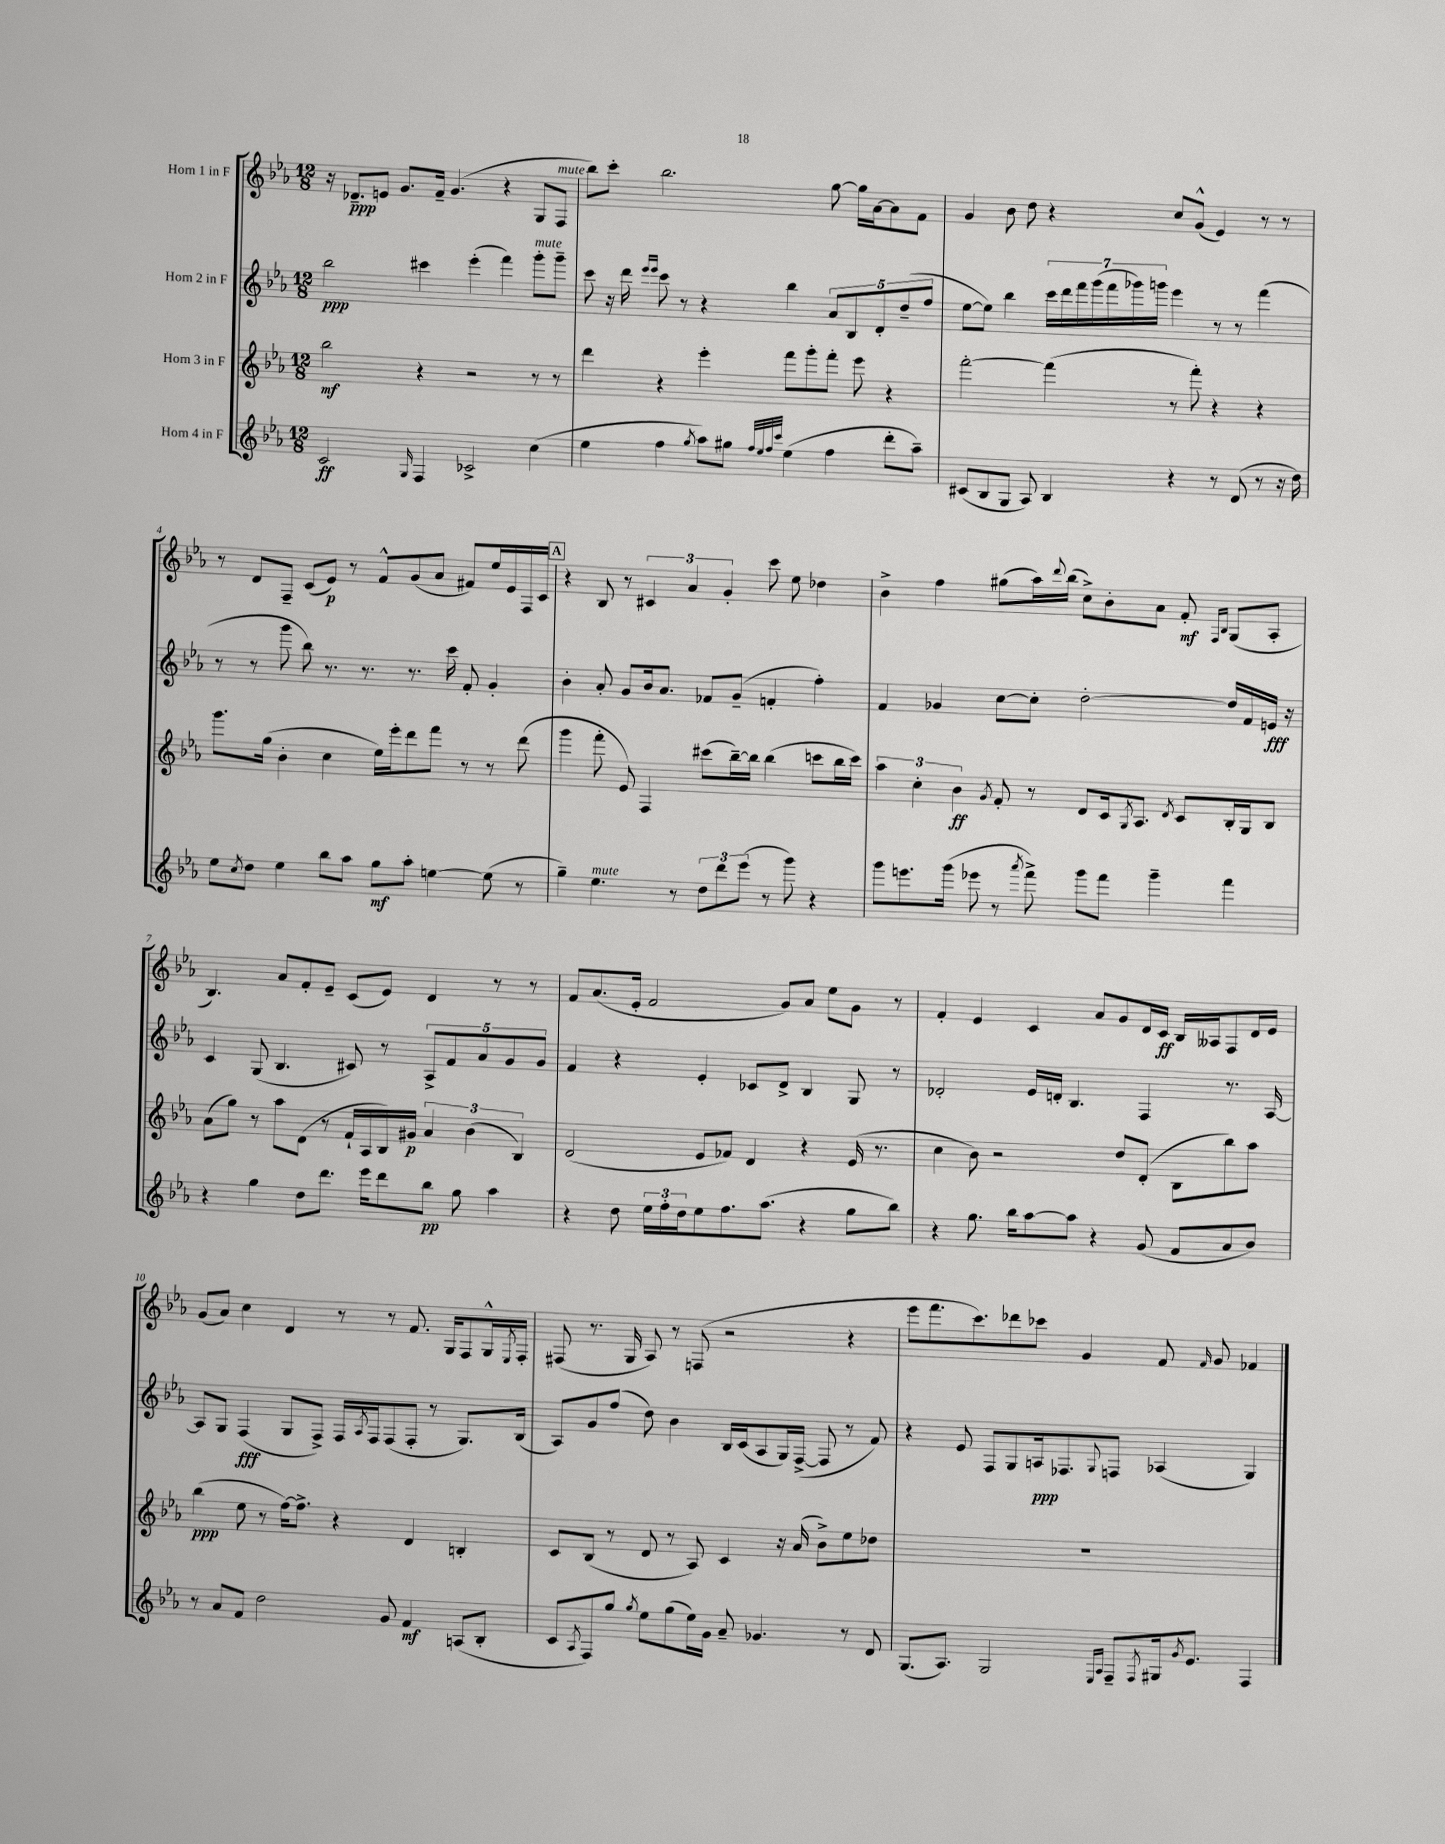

**kern	**kern	**kern	**kern
*staff4	*staff3	*staff2	*staff1
*clefG2	*clefG2	*clefG2	*clefG2
*k[b-e-a-]	*k[b-e-a-]	*k[b-e-a-]	*k[b-e-a-]
*M12/8	*M12/8	*M12/8	*M12/8
2c/	2bb-\	2bb-\	16r
.	.	.	8.d-~/L
.	.	.	8e/J
.	.	.	8.g/L
16qqG/	.	.	.
4F/	4r	4ccc#\	.
.	.	.	16f~/Jk
.	.	.	(4.g/
2c-^/	2r	(4eee-'\	.
.	.	4fff\)	4r
(4cc\	8r	8ggg'\L	8G/L
.	8r	8ggg~\J	8F/J
=	=	=	=
4ee-\	4ddd\	8ccc\	8bb-\L)
.	.	16r	8ccc'\J
.	.	16ddd\	.
.	.	16qqeee-/LL	.
.	.	16qqeee-/JJ	.
4ff\	4r	8ccc\	2.bb-\
.	.	8r	.
8qgg/	.	.	.
8aa-\L)	4eee-'\	4r	.
8gg#\J	.	.	.
32qqff/LLL	.	.	.
32qqee-/	.	.	.
32qqff/	.	.	.
32qqccc/JJJ	.	.	.
(4ee-\	8fff\L	4bb-\	.
.	8ggg'\	.	.
4ff\	8fff'\J	10a-/L	[8gg\
.	.	10B-/	.
.	8eee-\	.	16gg\]LL
.	.	.	[16a-\J
.	.	10d'/	.
8ddd'\L	4r	.	8a-\]
.	.	(10dd~/	.
8aa-~\J)	.	.	8f\J
.	.	10ff/J	.
=	=	=	=
(8c#/L	[2fff'\	[8ee-\L	4g/
8B-/	.	8ee-\]J)	.
8G/J	.	4bb-\	8b-\
8A-/)	.	.	8dd\
4B-/	(4fff\]	28ccc\LL	4r
.	.	28ddd\	.
.	.	28fff\	.
.	.	(28ggg\	.
.	.	28fff\	.
.	.	28ggg-\)	.
.	.	28ggg\JJ	.
4r	8r	4eee-\	8cc/L
.	8fff'\)	.	(8g^^/J
8r	4r	8r	4e-/)
(8d/	.	8r	.
8r	4r	(4fff\	8r
16r	.	.	8r
16dd\)	.	.	.
=	=	=	=
8ee-\L	8.ggg\L	8r	8r
8qcc/	.	.	.
8dd\J	.	8r	8d/L
.	(16gg\Jk	.	.
4ee-\	4b-'\	8ggg\	8F~/J
.	.	8bb-\)	(8c/L
8bb-\L	4cc\	8.r	8e-/J)
8aa-\J	.	.	8r
.	.	8.r	.
8gg\L	16ee-\LL)	.	8f^^/L
.	16eee-'\J	.	.
8aa-'\J	8ddd\	8.r	(8g/
[4ee\	8fff\J	.	8a-/J
.	.	16ccc\	.
.	8r	8f'/	8f#/L)
(8ee\]	8r	4g'/	16ee-/L
.	.	.	16e-/
8r	(8ddd\	.	16F/
.	.	.	16c/JJ
=	=	=	=
4gg~\)	4ggg\	4b-'\	4r
4.ee-\	8fff'\	8a-'/	8B-/
.	8e-/)	8g/L	8r
.	4F/	16b-/k	6c#/
.	.	8.a-/J	.
8r	.	.	.
.	.	.	6a-/
12dd\L	(8ccc#\L	8f-/L	.
12ddd\	.	.	6g'/
.	[16bb-~\L)	(8g~/J	.
(12eee-\J	.	.	.
.	16bb-\]JJ	.	.
8r	(4bb-\	4f'/	8ccc\
8ggg\)	.	.	8ee-\
4r	8ccc\L	4ff'\)	4dd-\
.	16bb-\L	.	.
.	16ccc\JJ)	.	.
=	=	=	=
8ggg\L	6aa-\	4f/	4b-^\
8.eee\	.	.	.
.	6cc'\	.	.
.	.	4g-/	4ff\
(16ggg\Jk	.	.	.
.	6b-\	.	.
8eee-\	.	.	.
.	8qg/	.	.
8r	8f'/	[8cc\L	(8gg#\L
8qaaa-/	.	.	.
8fff^\)	8r	8cc'\]J	16aa-\L)
.	.	.	8qqddd/
.	.	.	(16bb-\JJ
8ggg\L	8d/L	[2dd'\	8cc^\L)
8fff\J	16c/k	.	8b-'\
.	8qG/	.	.
.	8.A-/J	.	.
4ggg~\	.	.	8a-\J
.	8qd/	.	.
.	8c/L	.	8f'/
.	.	.	16qqF/LL
.	.	.	16qqB-/JJ
4fff\	16B-'/L	16dd/]LL	(8G/L
.	16G/J	16f/	.
.	8B-/J	16e/JJ	8A-'/J
.	.	16r	.
=	=	=	=
4r	(8a-\L	4c/	4.B-/)
.	8gg\J)	.	.
4gg\	8r	(8G/	.
.	8aa-\L	4.B-/	8a-/L
8dd\L	(8d\J	.	8f'/
8.ddd\J	8r	.	8e-~/J
.	16f`/LL	8c#/)	(8c/L
16eee-\LK	16A-/	.	.
8ddd\	16B-/)	8r	8e-/J)
.	16g#/JJ	.	.
8bb-\J	6a-/	10A-^/L	4d/
.	.	10f/	.
8gg\	.	.	.
.	(6b-\	.	.
.	.	10a-/	.
4aa-\	.	.	8r
.	.	10g/	.
.	6B-/)	.	.
.	.	.	8r
.	.	10g/J	.
=	=	=	=
4r	(2d/	4f/	8f/L
.	.	.	(8.a-/
8dd\	.	4r	.
.	.	.	16e-'/Jk
24ee-\LL	.	.	2f/
24ff'\	.	.	.
24dd\J	.	.	.
8ee-\	8e-/L	4e-'/	.
8.ff\	8f-/J)	.	.
.	4d/	8c-/L	.
(8.aa-\J	.	.	.
.	.	8d^/J	8g/L)
4r	4r	4B-/	8a-/J
.	.	.	8ee-\L
8gg\L	(16e-/	8G/	8g\J
.	8.r	.	.
8bb-\J)	.	8r	8r
=	=	=	=
4r	4cc\	2d-'/	4f'/
8.gg\	8b-\)	.	4e-/
.	2r	.	.
16bb-\LK	.	.	.
[8aa-\	.	16e-/LL	4c/
.	.	16d'/JJ	.
8aa-\]J	.	4.B-/	.
4r	.	.	8a-/L
.	8dd/L	.	8g/
(8g/	(8d'/J	4F/	16d/L
.	.	.	16c/JJ
8f/L	8B-\L	.	16B-/LL
.	.	.	16A--/J
8a-/	8bb-\)	8.r	8F/
8b-/J)	8aa-\J	.	16d/L
.	.	[16A-/	16e-/JJ
=	=	=	=
8r	(4bb-\	8A-/]L	(8g/L
8a-/L	.	8G/J	8a-/J)
8f/J	8ee-\	(4F/	4cc\
2dd\	8r	.	.
.	[16ff\LK)	8G/L	4d/
.	8.ff^\]J	.	.
.	.	8F^/J)	.
.	4r	16F/LL	8r
.	.	8qA-/	.
.	.	16F/J	.
8g/	.	(8F/	8r
4f/	4d/	8F'/J	8.f/
.	.	8r	.
.	.	.	16G/LK
(8A/L	4B'/	8.G/L)	8F/
8B-'/J	.	.	16G^^/L
.	.	.	8qE-/
.	.	(16B-/Jk	16F'/JJ
=	=	=	=
8c/L	8c/L	8A-/L)	(8F#/
8qA-/	.	.	.
8F/)	(8B-/J	8g/	8.r
8gg/J	8r	(8ff/J	.
.	.	.	16G/
8qgg/	.	.	.
8ee-\L	8d/	8dd\)	8A-/)
(8gg\	8r	4b-\	8r
16ee-\L)	8A-/)	.	(8F/
16g\JJ	.	.	.
8a-~/	4c/	16B-/LL	2r
.	.	(16c/J	.
4.g-/	.	8A-/	.
.	16r	16G/L)	.
.	(16a-/	([16F^/JJ	.
.	8b-^\L)	8F/]	.
8r	8ee-\	8r	4r
8d/	8dd-\J	8f/)	.
=	=	=	=
(8.G/L	1.r	4r	8eee-\L
.	.	.	8.fff\
8.A-/J)	.	.	.
.	.	8e-/	.
.	.	.	8.ccc\)
2G/	.	8F/L	.
.	.	8G/	8ddd-\
.	.	16A/k	8ccc-\J
.	.	8.F-/	.
.	.	.	4g/
16qqE-/LL	.	.	.
16qqA-/JJ	.	8qqG/	.
8F~/L	.	8F/J	.
8qF/	.	.	.
16G#/k	.	(4A-/	8f/
8qg/	.	.	.
8.e-/J	.	.	.
.	.	.	16qqf/
.	.	.	8g/
4F/	.	4G/)	4f-/
==	==	==	==
*-	*-	*-	*-
